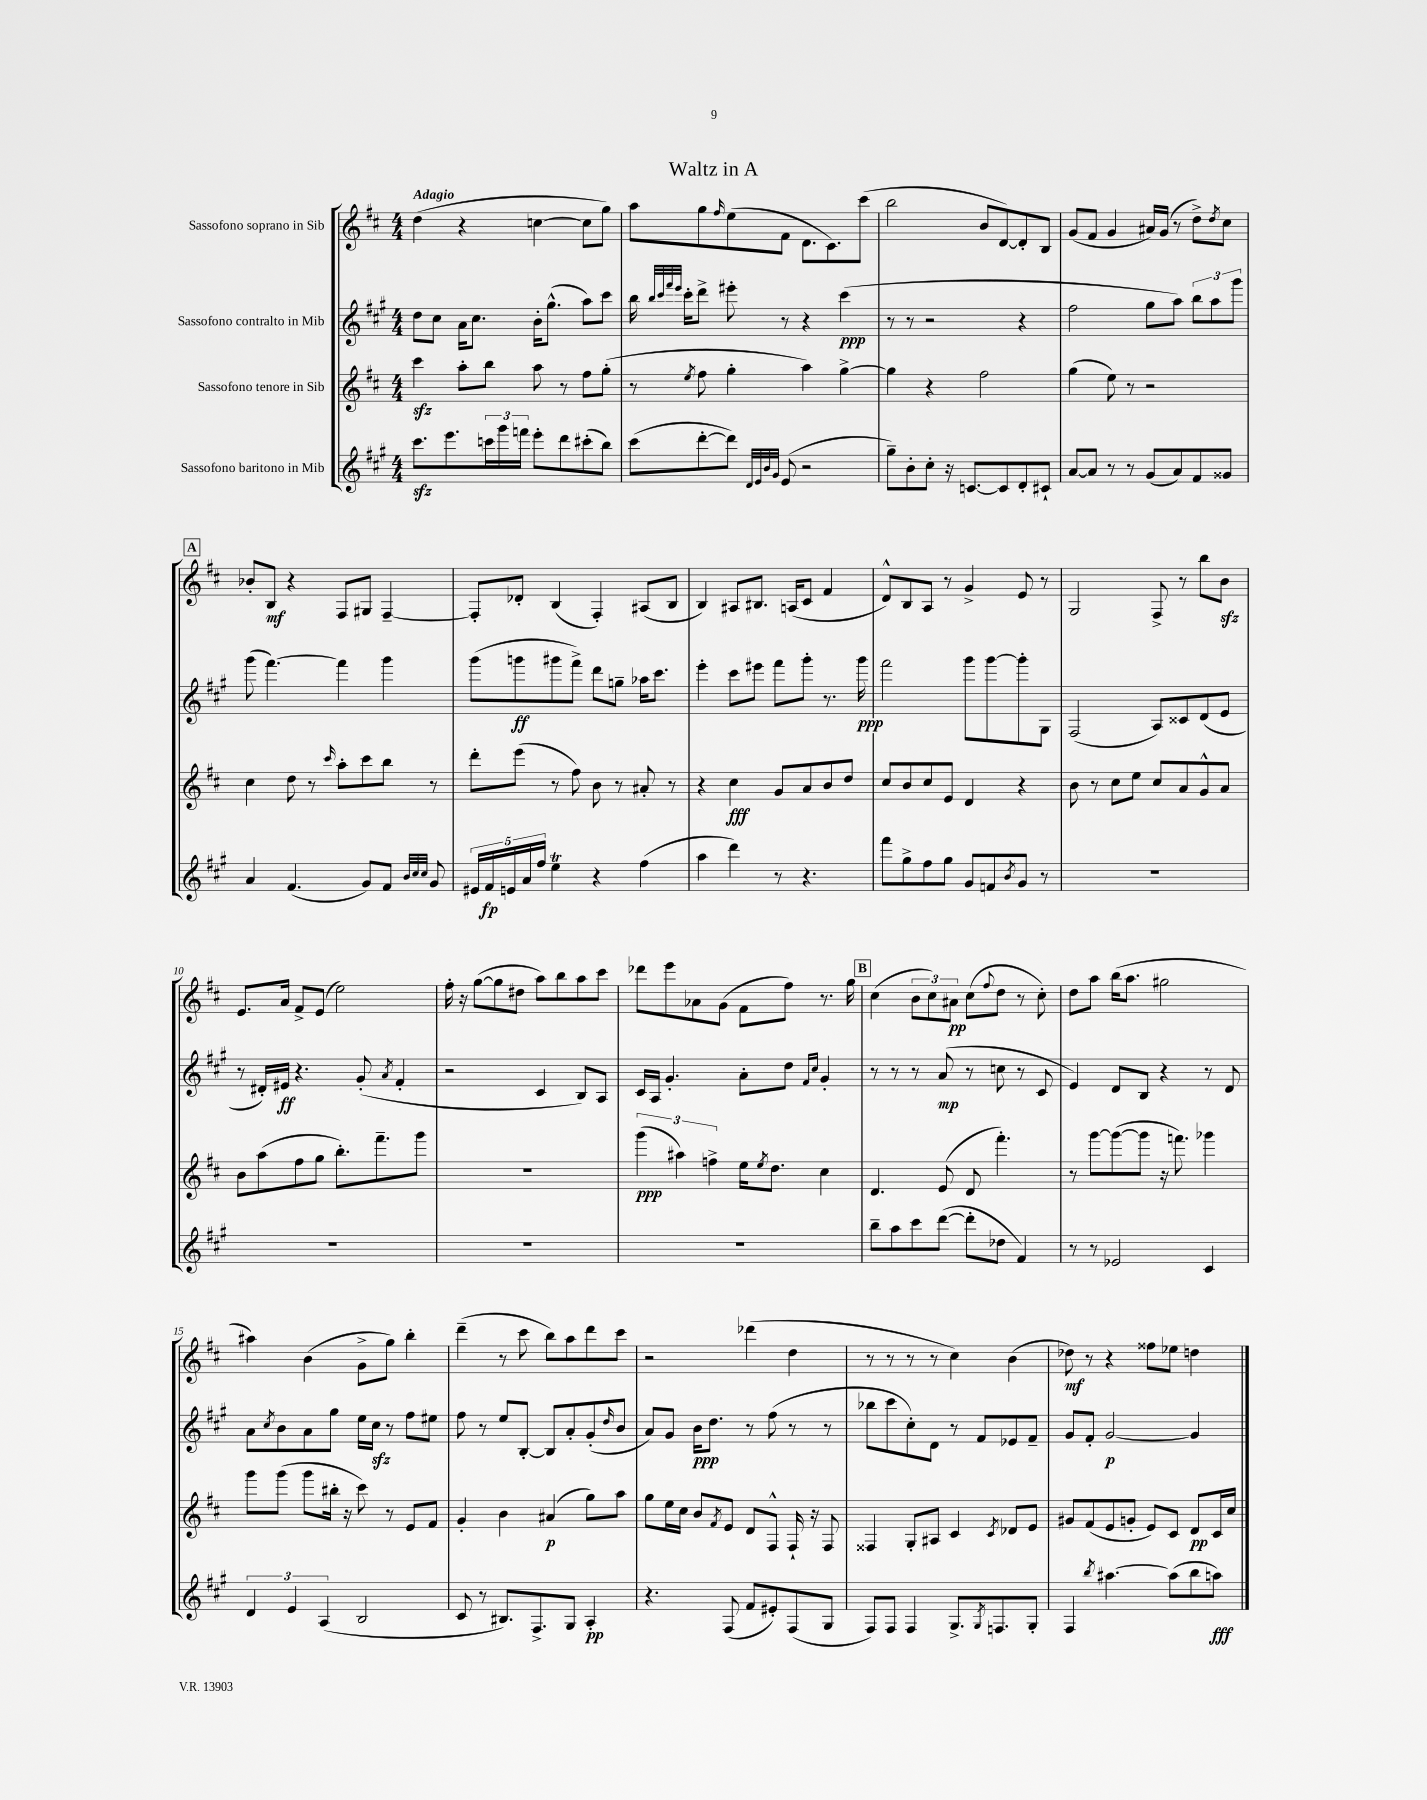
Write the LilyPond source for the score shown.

\header { title = "Waltz in A" }
<<
\new StaffGroup <<
\new Staff = "s0" \with { instrumentName = "Sassofono soprano in Sib" } {
    \clef treble \key d \major \numericTimeSignature \time 4/4 \tempo "Adagio"
    d''4( r4 c''4~ c''8 g''8) |
    a''8 g''8 \grace { fis''16 } e''8( fis'8 d'8. cis'8.) cis'''8( |
    b''2 b'8 d'8~) d'8-. b8 |
    g'8( fis'8 g'4 ais'16) g'16( r8 d''8->) \acciaccatura { d''8 } cis''8 |
    \mark \markup { \box "A" } bes'8-. b8\mf r4 fis8 gis8 fis4~-- |
    fis8-. des'8-. b4( fis4-.) ais8( b8 |
    b4) ais8 bis8. a16( cis'8 fis'4 |
    d'8-^) b8 a8 r8 g'4-> e'8 r8 |
    g2 fis8-> r8 b''8 b'8\sfz |
    e'8. a'16 fis'8-> e'8( e''2) |
    fis''16-. r16 g''8~( g''8 dis''8 a''8) b''8 a''8 cis'''8 |
    des'''8 e'''8 aes'8 g'8( fis'8 fis''8) r8. g''16 |
    \mark \markup { \box "B" } cis''4( \tuplet 3/2 { b'8 cis''8) ais'8\pp } cis''8( \appoggiatura { fis''8 } d''8 r8 cis''8-.) |
    d''8 a''8 b''16( a''8. gis''2 |
    ais''4) b'4( g'8-> g''8) b''4-. |
    d'''4--( r8 cis'''8 b''8) a''8 d'''8 cis'''8 |
    r2 des'''4( d''4 |
    r8 r8 r8 r8 cis''4) b'4( |
    des''8\mf) r8 r4 fisis''8 ees''8 d''4 \bar "|." |
}
\new Staff = "s1" \with { instrumentName = "Sassofono contralto in Mib" } {
    \clef treble \key a \major \numericTimeSignature \time 4/4
    d''8 cis''8 a'16 cis''8. b'16-. gis''8.-^( a''8) cis'''8 |
    b''16 \grace { b''32 cis'''32 fis'''32 e'''32 } cis'''16-. d'''8-> eis'''8-. r8 r4 cis'''4\ppp( |
    r8 r8 r2 r4 |
    fis''2 gis''8 a''8) \tuplet 3/2 { b''8 a''8 gis'''8 } |
    \mark \markup { \box "A" } gis'''8( fis'''4.~) fis'''4 gis'''4 |
    gis'''8( g'''8\ff gis'''8 fis'''8->) d'''8 g''8-- aes''16 cis'''8. |
    e'''4-. cis'''8 eis'''8 fis'''8 gis'''8-. r8. gis'''16\ppp |
    fis'''2 gis'''8 gis'''8~ gis'''8-. gis8 |
    fis2( a8) cisis'8 d'8( e'8 |
    r8 dis'16-.) eis'16\ff r4. gis'8-.( \acciaccatura { a'8 } fis'4-. |
    r2 cis'4 b8) a8 |
    cis'16 a16 gis'4.-. a'8-. d''8 \grace { fis'16 cis''16 } gis'4-. |
    \mark \markup { \box "B" } r8 r8 r8 a'8\mp( r8 c''8 r8 cis'8 |
    e'4) d'8 b8 r4 r8 d'8 |
    a'8 \acciaccatura { cis''8 } b'8 a'8 gis''8 e''16 cis''16\sfz r8 fis''8 eis''8 |
    fis''8 r8 e''8 b8~-. b8 a'8-. gis'8-.( \grace { d''16 } b'8 |
    a'8) gis'8 b'16\ppp d''8. r8 fis''8( r8 r8 |
    bes''8 cis'''8 cis''8-.) d'8 r8 fis'8 ees'8 fis'8-- |
    gis'8 fis'8-. gis'2~\p gis'4 \bar "|." |
}
\new Staff = "s2" \with { instrumentName = "Sassofono tenore in Sib" } {
    \clef treble \key d \major \numericTimeSignature \time 4/4
    cis'''4\sfz a''8-. b''8 a''8 r8 fis''8 g''8-.( |
    r8 \acciaccatura { e''8 } fis''8 g''4-. a''4) g''4~-> |
    g''4 r4 fis''2 |
    g''4( e''8) r8 r2 |
    \mark \markup { \box "A" } cis''4 d''8 r8 \grace { cis'''16 } a''8-. cis'''8 b''8 r8 |
    d'''8-. e'''8( r8 fis''8) b'8 r8 ais'8-. r8 |
    r4 cis''4\fff g'8 a'8 b'8 d''8 |
    cis''8 b'8 cis''8 e'8 d'4 r4 |
    b'8 r8 cis''8 e''8 cis''8 a'8 g'8-^ a'8 |
    b'8 a''8( fis''8 g''8 b''8.-.) fis'''8.-- g'''8 |
    R1 |
    \tuplet 3/2 { g'''4\ppp( ais''4) f''4-> } e''16 \acciaccatura { e''8 } d''8. cis''4 |
    \mark \markup { \box "B" } d'4. e'8( d'8 fis'''4.-.) |
    r8 g'''8~ g'''8~( g'''8 r16 f'''8.) ges'''4 |
    g'''8 g'''8( g'''8 bis''16-. r16 cis'''8) r8 e'8 fis'8 |
    g'4-. b'4 ais'4\p( g''8) a''8 |
    g''8 e''16 cis''16 b'8 \acciaccatura { fis'8 } e'8 d'8 fis8-^ fis16-! r16 fis8 |
    fisis4 g8-. ais8 cis'4 \acciaccatura { cis'8 } des'8 e'8 |
    gis'8 fis'8( e'8 g'8-. e'8) cis'8 d'8\pp cis'16 cis''16 \bar "|." |
}
\new Staff = "s3" \with { instrumentName = "Sassofono baritono in Mib" } {
    \clef treble \key a \major \numericTimeSignature \time 4/4
    cis'''8.\sfz e'''8. \tuplet 3/2 { c'''16 gis'''16 f'''16 } e'''8-. d'''8 cis'''8-.( b''8) |
    cis'''8( d'''8~-. d'''8) \grace { d'32 e'32 b'32 gis'32 } e'8( r2 |
    gis''8--) b'8-. cis''8-. r16 c'8.~ c'8 d'8-. cis'8-! |
    a'8~ a'8 r8 r8 gis'8( a'8) fis'8 gisis'8 |
    \mark \markup { \box "A" } a'4 fis'4.( gis'8) fis'8 \grace { b'32 cis''32 cis''32 } gis'8 |
    \tuplet 5/4 { eis'16 fis'16\fp e'16 a'16 fis''16 } e''4\trill r4 fis''4( |
    a''4 d'''4) r8 r4. |
    fis'''8 gis''8-> fis''8 gis''8 gis'8 f'8 \acciaccatura { b'8 } gis'8 r8 |
    R1 |
    R1 |
    R1 |
    R1 |
    \mark \markup { \box "B" } b''8-- a''8 cis'''8 d'''8~( d'''8-. des''8 fis'4) |
    r8 r8 ees'2 cis'4 |
    \tuplet 3/2 { d'4 e'4 a4( } b2 |
    cis'8 r8 bis8.) fis8.-> gis8 a4-.\pp |
    r4. fis8( fis'8 eis'8-.) fis8( gis8 |
    fis8) fis8 fis4 gis8.-> \acciaccatura { gis8 } f8. gis8-. |
    fis4 \acciaccatura { b''8 } ais''4.~ ais''8( b''8 a''8\fff) \bar "|." |
}
>>
>>
